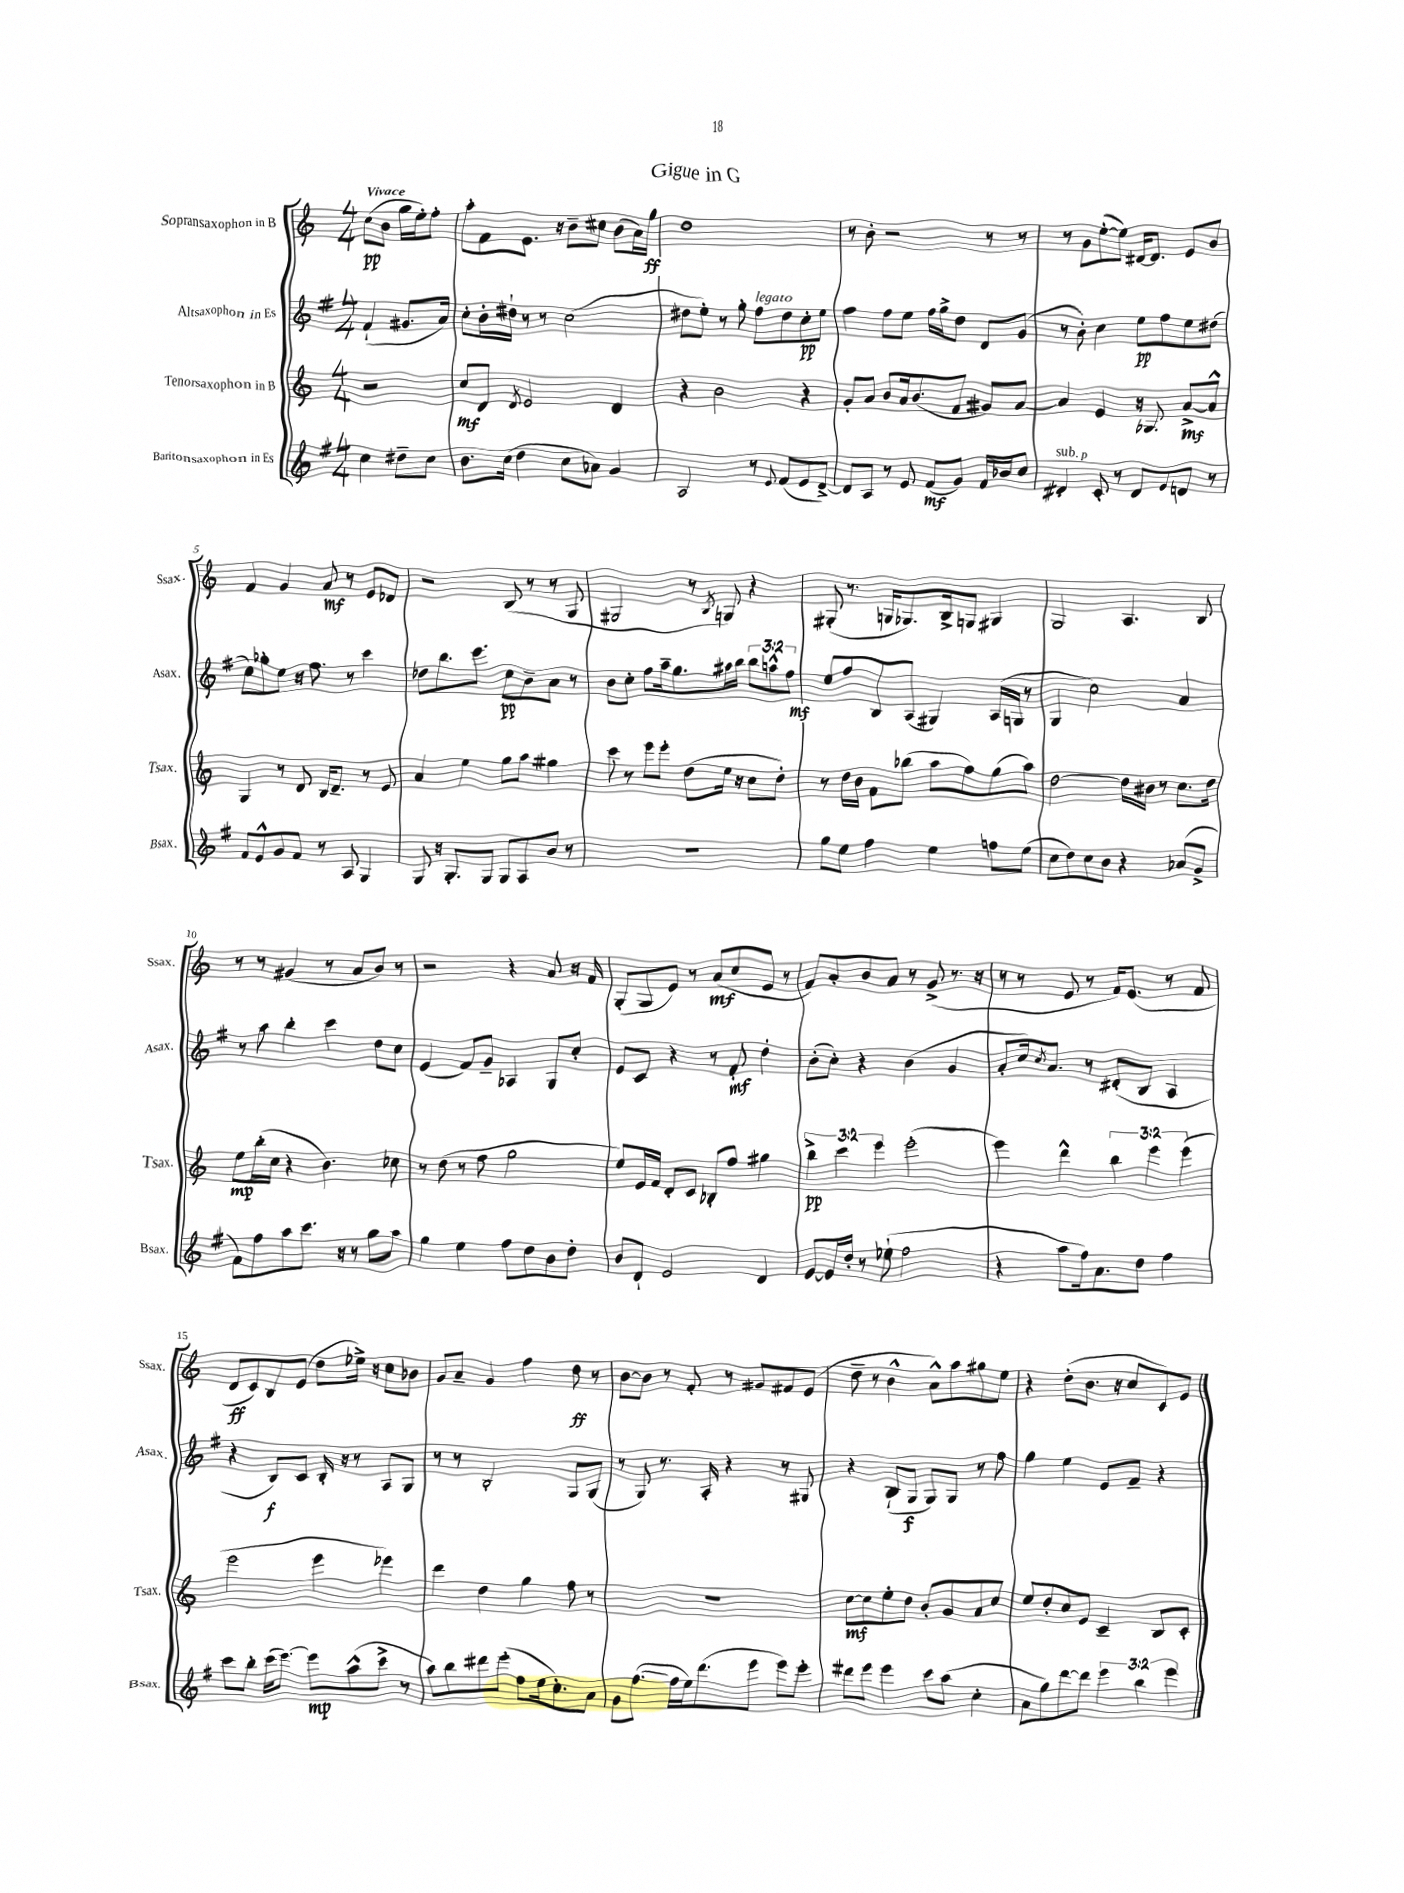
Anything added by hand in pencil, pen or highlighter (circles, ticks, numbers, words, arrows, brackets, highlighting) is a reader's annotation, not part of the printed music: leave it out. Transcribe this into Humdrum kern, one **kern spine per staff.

**kern	**kern	**kern	**kern
*staff4	*staff3	*staff2	*staff1
*clefG2	*clefG2	*clefG2	*clefG2
*k[f#]	*k[]	*k[f#]	*k[]
*M4/4	*M4/4	*M4/4	*M4/4
4cc	2r	(4f#`	(8cc
.	.	.	8b
8dd#~	.	8.g#	16gg
.	.	.	16ee')
8cc	.	.	8ff'
.	.	16a)	.
=	=	=	=
8.b	8cc	8cc'	8aa'
.	8d	16b'	8f
(16cc	.	16dd#`	.
.	8qd	.	.
4dd	2e	8r	8.e
.	.	8r	.
.	.	.	16r
8cc	.	(2cc	8b~
8a-)	.	.	8cc#
4g	4d	.	(8b
.	.	.	16a)
.	.	.	16gg
=	=	=	=
2A	4r	8dd#	1dd
.	.	8ee')	.
.	2b	8r	.
.	.	8gg'	.
8r	.	8ff#	.
8qqe	.	.	.
(8f#	.	8dd#	.
8e	4r	8cc'	.
[8d^)	.	8ee	.
=	=	=	=
8d]	8g'	4ff#	8r
8A	8a	.	8b'
8r	8b	8ff#	2r
8e	16a	8ee	.
.	(8.b	.	.
(8f#	.	16ff#	.
.	.	16gg^	.
8g)	8f	8dd	.
16f#	8g#)	8d	8r
16b-	.	.	.
8cc	[8a	(8g	8r
=	=	=	=
4d#'	4a]	8r	8r
.	.	8b')	8g
8c'	4e	4cc	([8ee'
8r	.	.	8ee])
8d#	16r	8ee	[16d#
.	8.G-	.	8.d#]
8e	.	8ff#	.
8d	[8a^	8ee	8e
8r	8a^^]	(8dd#	8b
=	=	=	=
8f#	4G	8cc)	4f
8e^^	.	8gg-'	.
8g	8r	8ee	4g
8f#	8d	16r	.
.	.	8.ff#	.
8r	16B	.	8a
.	8.d~	.	.
8A	.	8r	8r
4G	8r	4ccc	8e
.	8e	.	8d-
=	=	=	=
8G	4a	8dd-	2r
16r	.	8.bb	.
8.G'	.	.	.
.	4ee	.	.
.	.	8.eee	.
8G	.	.	.
8G	8gg	8cc	(8B
8A	8aa	8b~	8r
8b	4gg#	8a	8r
8r	.	8r	8G
=	=	=	=
1r	8ccc	8b	2G#
.	8r	8cc'	.
.	8eee	8ff#	.
.	8eee'	16aa~	.
.	.	8.gg	.
.	(8dd	.	8r
.	.	.	8qB
.	16ee	16aa#	8G)
.	16r	16bb	.
.	8cc	12bb	4r
.	.	12aa^^	.
.	8dd')	.	.
.	.	12ff#	.
=	=	=	=
8gg	8r	8ee	(8G#'
8ee	16dd	8ff#	8.r
.	16b	.	.
4ff#	8f	8B	.
.	.	.	16G
.	(8bb-	(8A	8.G-)
4ee	8aa	4G#)	.
.	.	.	16B^
.	8ff)	.	8G
8ff	(8gg	(16A	4G#
.	.	16G	.
(8ee	8aa)	8r	.
=	=	=	=
8cc	[2dd	4G	2G
8dd)	.	.	.
8cc	.	2cc)	.
8b	.	.	.
4r	16dd]	.	4.A
.	16b#	.	.
.	8r	.	.
(8a-	8.cc	4a	.
8g^	.	.	8B
.	16dd	.	.
=	=	=	=
8f#)	8ee	8r	8r
8ff#	(16bb'	8aa	8r
.	16cc	.	.
8aa	4r	4bb'	(4g#
8.ccc	.	.	.
.	4.b)	4ccc	8r
16r	.	.	.
8r	.	.	8a
8gg	.	8dd	8b)
8aa	8cc-	8cc	8r
=	=	=	=
4gg	8r	(4e	2r
.	(8dd	.	.
4ee	8r	8f#)	.
.	8ff	8g~	.
8ff#	2gg	4A-	4r
8dd	.	.	.
8b	.	8G	8a
8dd'	.	8cc'	16r
.	.	.	16f
=	=	=	=
8b	8ee)	8e	(8G'
8d`	16e	8c	8G
.	16f	.	.
2e	8d'	4r	8e)
.	8c	.	8r
.	8B-'	8r	(8a
.	8ff	8f#'	8cc
4d	4gg#	4dd'	8e
.	.	.	8r
=	=	=	=
[8e	6bb^	(8b'	8f)
16e]	.	8cc')	8a'
.	6ccc	.	.
16dd'	.	.	.
8r	.	4r	8b
.	6eee	.	.
(8ee-`	.	.	8a
2ff#	(2eee'	(4b	8r
.	.	.	(8g^
.	.	4g	8.r
.	.	.	16r
=	=	=	=
4r	4eee)	8a'	8r
.	.	16cc)	8r
.	.	8qcc	.
.	.	8.a	.
8aa	4ddd^^	.	8e
16ff#)	.	8r	8r
8.a	.	.	.
.	6bb	(8d#'	16f)
.	.	.	(8.e
8dd	.	8B	.
.	6eee	.	.
4ff#	.	4A	8r
.	(6eee	.	.
.	.	.	8f
=	=	=	=
8ccc	2eee	4r	8d
8bb'	.	.	8c)
(16ccc	.	8B)	8B
[8.eee)	.	.	.
.	.	8c	(8e
8eee]	4eee	16B'	8dd
.	.	16r	.
(8aa^^	.	8r	16ee-^)
.	.	.	16r
8ccc^	4eee-)	8A	8cc
8r	.	8G	8b-
=	=	=	=
8aa)	4ddd	8r	8g
8bb	.	8r	8a~
8ddd#	4dd	2B'	4g
(8eee'	.	.	.
8ff#	4gg	.	4ff
16ee	.	.	.
8.cc')	.	.	.
.	8ff	8G	8dd
8a	8r	(8G	8r
=	=	=	=
8g	1r	8r	[8b
([8.ff#	.	8G)	8b]
.	.	8.r	8r
16ff#]	.	.	.
16ee)	.	.	8f'
(8.ddd	.	16A'	.
.	.	4r	8r
8eee	.	.	8g#
8eee)	.	8r	8f#
8eee'	.	8G#	(8e
=	=	=	=
8ddd#	[8cc	4r	8dd~
8eee	8cc]	.	8r
4eee	8ee'	(8B`	4b^^
.	8dd	8G	.
8ccc	8b'	8G)	8a^^)
(8aa	8g	8G	8aa
4cc'	8a	8r	8gg#
.	8cc	8ff#	8ee
=	=	=	=
8a	8ee	4gg	4r
8gg)	8dd'	.	.
[8ddd	8cc	4ee	(8dd'
8ddd]	8e	.	8.b
6eee	4c~	8e	.
.	.	.	16r
.	.	8f#~	8cc
6bb	.	.	.
.	8B	4r	8c)
6eee	.	.	.
.	8c'	.	8e
==	==	==	==
*-	*-	*-	*-
